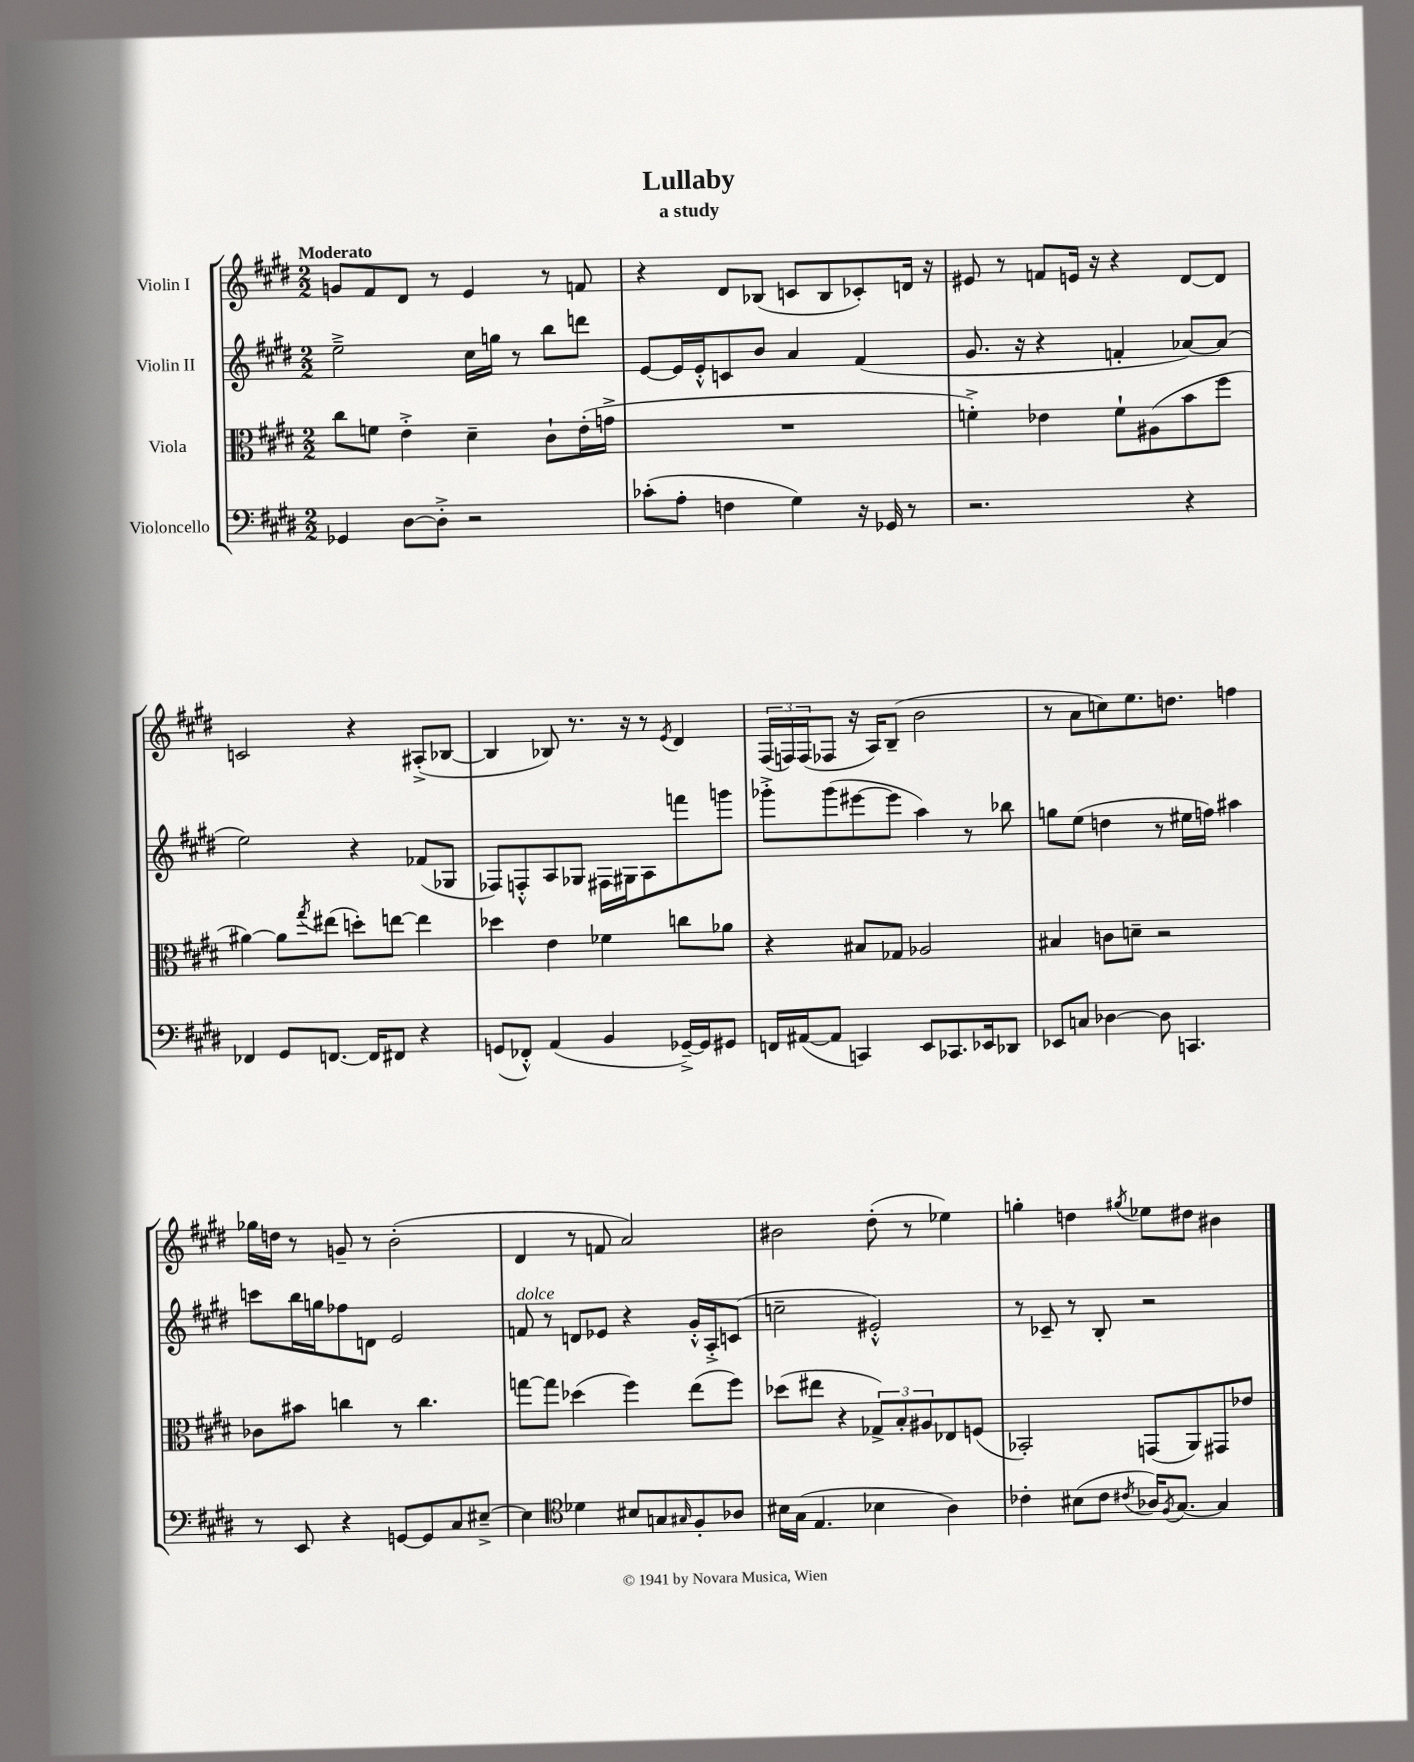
\header { title = "Lullaby" subtitle = "a study" }
<<
\new StaffGroup <<
\new Staff = "s0" \with { instrumentName = "Violin I" } {
    \clef treble \key e \major \numericTimeSignature \time 2/2 \tempo "Moderato"
    g'8 fis'8 dis'8 r8 e'4 r8 f'8 |
    r4 dis'8 bes8( c'8 bes8 ces'8-.) d'16 r16 |
    eis'8 r8 f'8 e'16 r16 r4 dis'8~ dis'8 |
    c'2 r4 ais8-.->( bes8~ |
    bes4 bes8) r8. r16 r8 \acciaccatura { e'8 } dis'4 |
    \tuplet 3/2 { fis16( f16) f16( } fes8 r16 a16) b8--( b'2 |
    r8 a'8 c''8) e''8. d''8. f''4 |
    ges''16 d''16 r8 g'8-- r8 b'2-.( |
    dis'4 r8 f'8 a'2) |
    bis'2 dis''8-.( r8 ees''4) |
    g''4-. d''4 \acciaccatura { gis''8 } ees''8 dis''8 bis'4 \bar "|." |
}
\new Staff = "s1" \with { instrumentName = "Violin II" } {
    \clef treble \key e \major \numericTimeSignature \time 2/2
    e''2---> cis''16 g''16 r8 b''8 d'''8 |
    e'8~ e'16 e'16-.-^ c'8 b'8 a'4 fis'4( |
    gis'8. r16 r4 f'4-. aes'8~) aes'8( |
    e''2) r4 fes'8( ges8 |
    fes8) f8-.-^ a8 ges8 fis16 gis16 a8 f'''8 g'''8 |
    ges'''8-.-> ges'''8( eis'''8~ eis'''8 a''4) r8 bes''8 |
    g''8 e''8( d''4 r8 eis''16 f''16) ais''4 |
    c'''8 b''16 g''16 fes''8 d'8 e'2 |
    f'8^\markup { \italic "dolce" } r8 d'8 ees'8 r4 gis'16-.-^ a16-.-> c'8( |
    c''2-- eis'2-.-^) |
    r8 ces'8-- r8 b8-. r2 \bar "|." |
}
\new Staff = "s2" \with { instrumentName = "Viola" } {
    \clef alto \key e \major \numericTimeSignature \time 2/2
    cis''8 f'8 e'4-.-> dis'4-- cis'8-! e'16-.( g'16-> |
    R1 |
    f'4-.->) ees'4 f'8-! ais8( b'8 fis''8 |
    ais'4~) ais'8 \acciaccatura { gis''8 } eis''8( d''8-.) e''8~ e''4 |
    des''4 e'4 fes'4 c''8 aes'8 |
    r4 bis8 ges8 aes2 |
    bis4 c'8 d'8-- r2 |
    ces'8 bis'8 c''4 r8 c''4. |
    g''8~ g''8 des''4( fis''4) e''8( fis''8) |
    des''8( eis''8 r4 \tuplet 3/2 { ges8->) b8-. ais8 } ees8 f8( |
    bes,2-.) g,8( a,8) gis,8 ees'8 \bar "|." |
}
\new Staff = "s3" \with { instrumentName = "Violoncello" } {
    \clef bass \key e \major \numericTimeSignature \time 2/2
    ges,4 dis8~ dis8-.-> r2 |
    ces'8-.( a8-. f4 gis4) r16 ges,16 r8 |
    r2. r4 |
    fes,4 gis,8 f,8.~ f,16 fis,8 r4 |
    g,8( fes,8-.-^) a,4( b,4 ges,16~--->) ges,16 gis,8 |
    f,16 ais,16~( ais,8 c,4) e,8 ces,8. ees,16 des,8 |
    ees,8 c8 des4~ des8 c,4. |
    r8 e,8 r4 g,8~ g,8 cis8 eis8~---> |
    eis4 \clef tenor des'4 bis8 g8 \grace { gis16 } fis8-. aes8 |
    bis16 gis16( e4. bes4 a4) |
    ces'4-. bis8( ces'8 \acciaccatura { cis'8 } aes16) \acciaccatura { fis8 } gis8.~ gis4 \bar "|." |
}
>>
>>
\layout { \context { \Score \remove "Bar_number_engraver" } }
